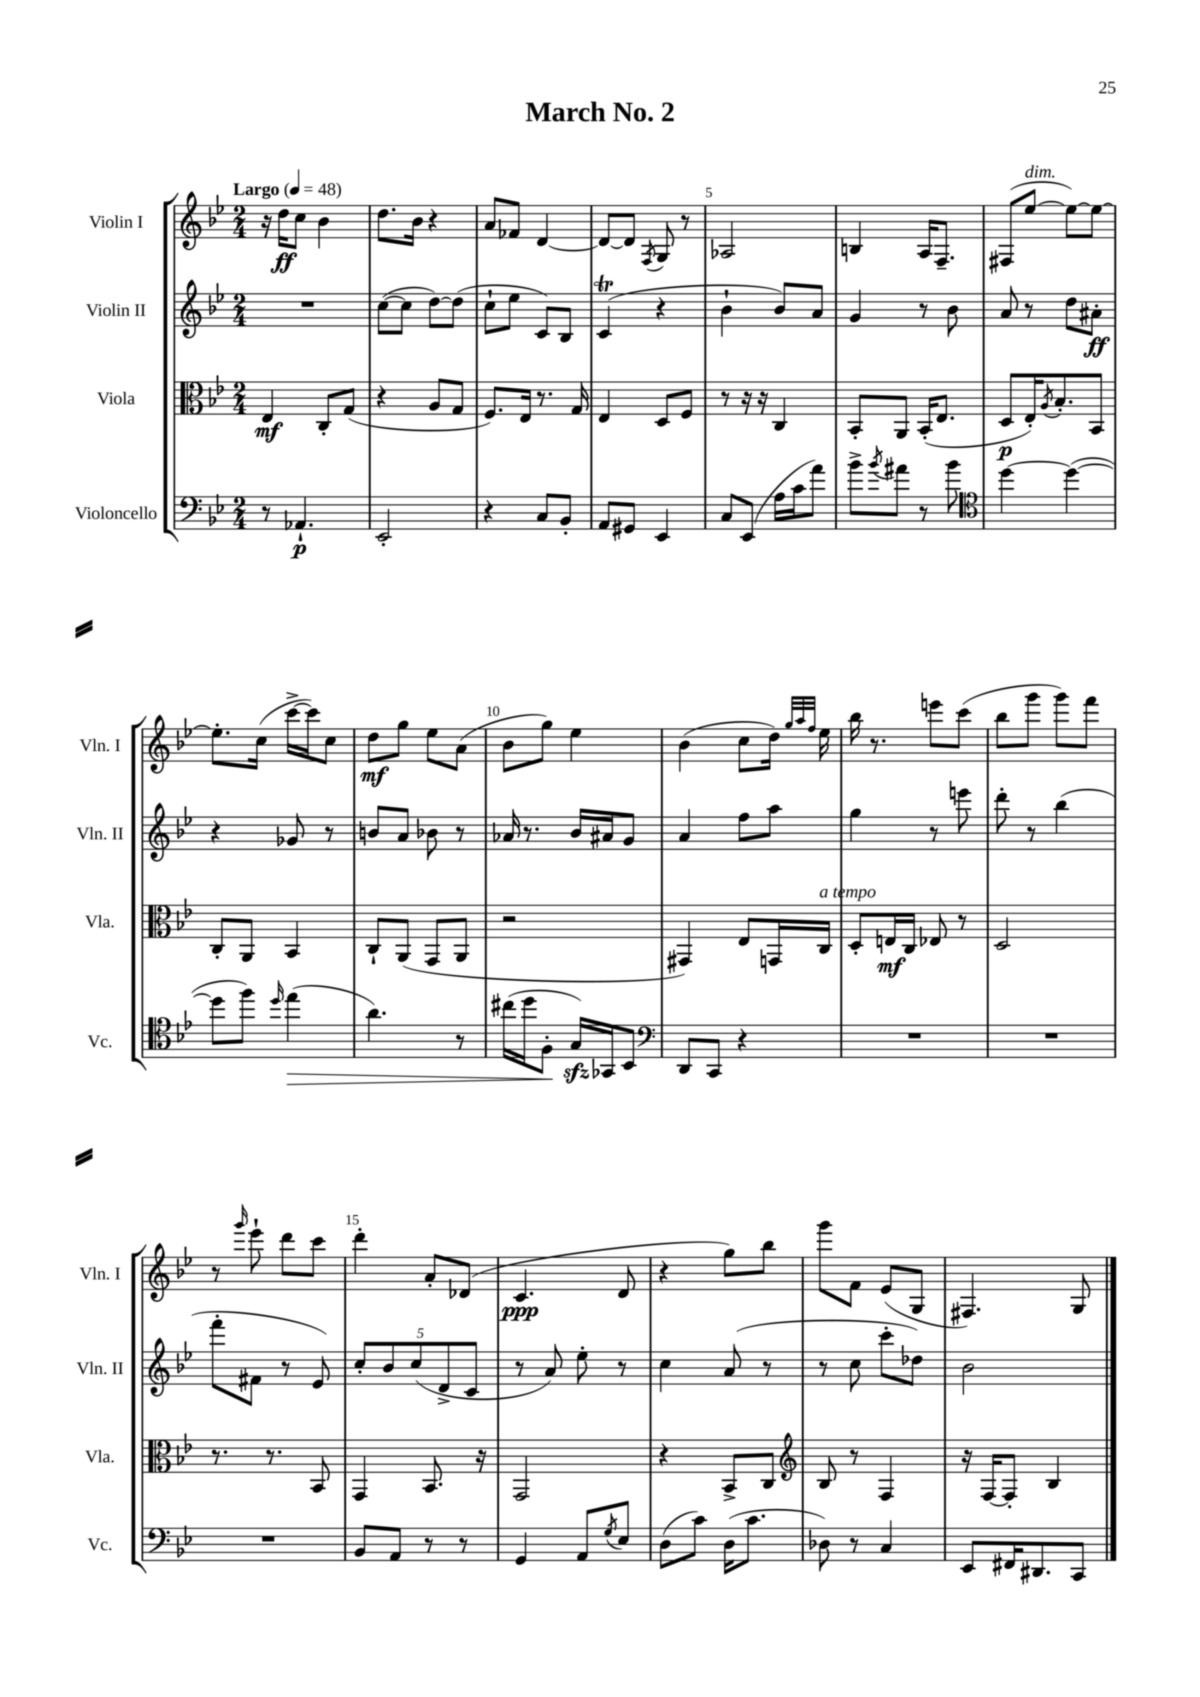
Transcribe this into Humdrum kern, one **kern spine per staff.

**kern	**kern	**kern	**kern
*staff4	*staff3	*staff2	*staff1
*clefF4	*clefC3	*clefG2	*clefG2
*k[b-e-]	*k[b-e-]	*k[b-e-]	*k[b-e-]
*M2/4	*M2/4	*M2/4	*M2/4
*MM48	*MM48	*MM48	*MM48
8r	4E-	2r	16r
.	.	.	16dd
4.AA-`	.	.	8cc
.	8C'	.	4b-
.	(8G	.	.
=	=	=	=
2EE-'	4r	([8cc	8.dd
.	.	8cc]	.
.	.	.	16b-
.	8A	[8dd)	4r
.	8G	(8dd]	.
=	=	=	=
4r	8.F)	8cc`	8a
.	.	8ee-	8f-
.	16E-	.	.
8C	8.r	8c)	[4d
8BB-'	.	8B-	.
.	16G	.	.
=	=	=	=
8AA	4E-	(4c	8d_
8GG#	.	.	8d]
.	.	.	8qF
4EE-	8D	4r	8G
.	8F	.	8r
=	=	=	=
8C	8r	4b-`	2A-
(8EE-	16r	.	.
.	16r	.	.
16A	4C	8b-)	.
16c	.	.	.
8a)	.	8a	.
=	=	=	=
8b-^	8BB-'	4g	4B
8qb-	.	.	.
8a#	8AA	.	.
8r	(16BB-'	8r	16A
.	8.E-	.	8.F~
8b-	.	8b-	.
=	=	=	=
*clefC4	*	*	*
[4dd	8D	8a	(8F#
.	16E-')	8r	[8ee-
.	8qA	.	.
.	8.B-'	.	.
(4dd_	.	8dd	8ee-_)
.	8BB-	8a#'	8ee-_
=	=	=	=
8dd]	8C'	4r	8.ee-']
8ff)	8AA	.	.
.	.	.	(16cc
16qqdd	.	.	.
(4ee-	4BB-	8g-	[16ccc^
.	.	.	16ccc])
.	.	8r	8cc
=	=	=	=
4.a)	8C`	8b	8dd
.	(8AA	8a	8gg
.	8GG	8b-	8ee-
8r	8AA	8r	(8a
=	=	=	=
(16cc#	2r	16a-	8b-
16dd	.	8.r	.
8F'	.	.	8gg)
16G)	.	16b-	4ee-
16GG-	.	16a#	.
8BB-	.	8g	.
=	=	=	=
*clefF4	*	*	*
8DD	4GG#)	4a	(4b-
8CC	.	.	.
4r	8E-	8ff	8cc
.	16GG	8aa	16dd)
.	.	.	32qqgg
.	.	.	32qqaa
.	.	.	32qqff
.	16C	.	16ee-
=	=	=	=
2r	8D'	4gg	16bb-
.	.	.	8.r
.	16E	.	.
.	16C	.	.
.	8E-	8r	8eee
.	8r	8eee	(8ccc
=	=	=	=
2r	2D	8ddd'	8bb-
.	.	8r	8ggg
.	.	(4bb-	8ggg)
.	.	.	8fff
=	=	=	=
2r	8.r	8fff'	8r
.	.	.	16qqggg
.	.	8f#	8eee-`
.	8.r	.	.
.	.	8r	8ddd
.	8BB-	8e-)	8ccc
=	=	=	=
8BB-	4GG	10cc'	4ddd'
.	.	10b-	.
8AA	.	.	.
.	.	(10cc	.
8r	8.BB-	.	8a'
.	.	10d^	.
8r	.	.	(8d-
.	.	10c	.
.	16r	.	.
=	=	=	=
4GG	2GG	8r	4.c
.	.	8a)	.
8AA	.	8ee-'	.
8qG	.	.	.
8E-	.	8r	8d
=	=	=	=
(8D	4r	4cc	4r
8c)	.	.	.
(16D	8BB-^	(8a	8gg)
8.c	.	.	.
.	8C	8r	8bb-
=	=	=	=
*	*clefG2	*	*
8D-)	8B-	8r	8ggg
8r	8r	8cc	8f
4C	4F	8ccc'	(8e-
.	.	8dd-)	8G
=	=	=	=
8EE-	16r	2b-	4.F#)
.	[16F	.	.
16FF#	8F']	.	.
8.DD#	.	.	.
.	4B-	.	.
8CC	.	.	8G
==	==	==	==
*-	*-	*-	*-
